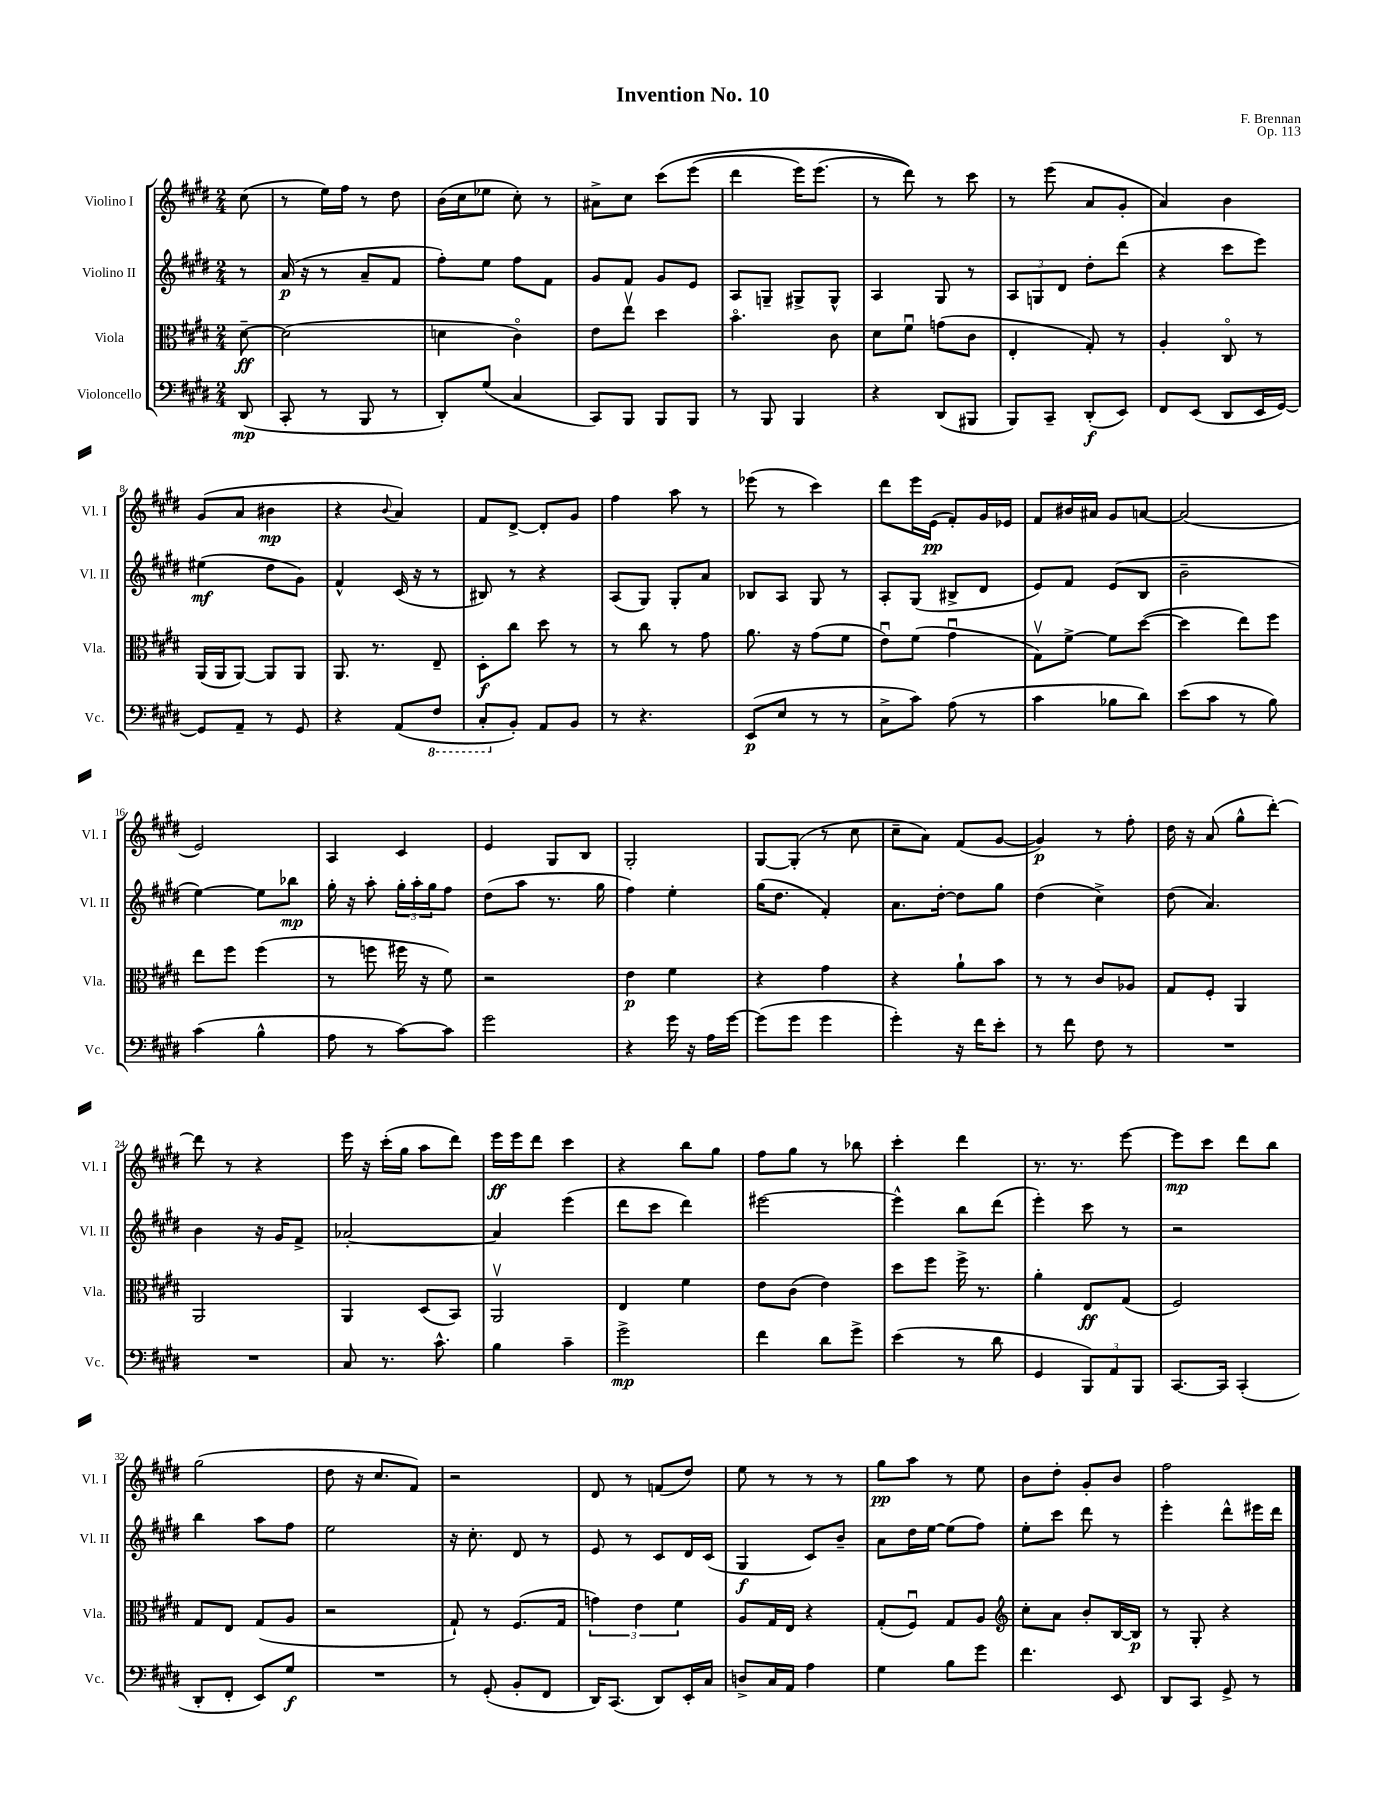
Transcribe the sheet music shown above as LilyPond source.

\header { title = "Invention No. 10" composer = "F. Brennan" opus = "Op. 113" }
<<
\new StaffGroup <<
\new Staff = "s0" \with { instrumentName = "Violino I" shortInstrumentName = "Vl. I" } {
    \clef treble \key e \major \numericTimeSignature \time 2/4 \partial 8
    cis''8( |
    r8 e''16) fis''16 r8 dis''8 |
    b'16( cis''16 ees''8 cis''8-.) r8 |
    ais'8-> cis''8 cis'''8\( e'''8( |
    dis'''4 e'''16) e'''8.( |
    r8 dis'''8)\) r8 cis'''8 |
    r8 e'''8( a'8 gis'8-. |
    a'4) b'4 |
    gis'8( a'8 bis'4\mp |
    r4 \appoggiatura { b'8 } a'4) |
    fis'8 dis'8~-> dis'8-. gis'8 |
    fis''4 a''8 r8 |
    ees'''8( r8 cis'''4) |
    dis'''8 e'''16 e'16\pp( fis'8-.) gis'16 ees'16 |
    fis'8 bis'16 ais'16 gis'8 a'8~ |
    a'2( |
    e'2) |
    a4 cis'4 |
    e'4 gis8 b8 |
    gis2-. |
    gis8~ gis8-.( r8 cis''8 |
    cis''8-- a'8) fis'8( gis'8~ |
    gis'4\p) r8 fis''8-. |
    dis''16 r16 a'8( gis''8-^ dis'''8~-.) |
    dis'''8 r8 r4 |
    e'''16 r16 cis'''16-.( gis''16 a''8 dis'''8) |
    e'''16\ff e'''16 dis'''8 cis'''4 |
    r4 b''8 gis''8 |
    fis''8 gis''8 r8 bes''8 |
    cis'''4-. dis'''4 |
    r8. r8. e'''8~ |
    e'''8\mp cis'''8 dis'''8 b''8 |
    gis''2( |
    dis''8 r16 cis''8. fis'8) |
    r2 |
    dis'8 r8 f'8( dis''8) |
    e''8 r8 r8 r8 |
    gis''8\pp a''8 r8 e''8 |
    b'8 dis''8-. gis'8-. b'8 |
    fis''2 \bar "|." |
}
\new Staff = "s1" \with { instrumentName = "Violino II" shortInstrumentName = "Vl. II" } {
    \clef treble \key e \major \numericTimeSignature \time 2/4 \partial 8
    r8 |
    a'16\p( r16 r8 a'8-- fis'8 |
    fis''8-.) e''8 fis''8 fis'8 |
    gis'8 fis'8 gis'8 e'8 |
    a8 g8-- gis8-> gis8-^ |
    a4 gis8 r8 |
    \tuplet 3/2 { a8 g8 dis'8 } dis''8-. dis'''8( |
    r4 cis'''8 e'''8) |
    eis''4\mf( dis''8 gis'8) |
    fis'4-^ cis'16( r16 r8 |
    bis8) r8 r4 |
    a8( gis8) gis8-. a'8 |
    bes8 a8 gis8 r8 |
    a8-. gis8( bis8-> dis'8 |
    e'8) fis'8 e'8( b8 |
    b'2-- |
    e''4~) e''8 bes''8\mp |
    gis''16-. r16 a''8-. \tuplet 3/2 { gis''16-. a''16-. gis''16 } fis''8 |
    dis''8( a''8 r8. gis''16 |
    fis''4) e''4-. |
    gis''16( dis''8. fis'4-.) |
    a'8. dis''16~-. dis''8 gis''8 |
    dis''4( cis''4->) |
    dis''8( a'4.) |
    b'4 r16 gis'16 fis'8-> |
    aes'2~-. |
    aes'4 e'''4( |
    dis'''8 cis'''8 dis'''4) |
    eis'''2~ |
    eis'''4-^ b''8 dis'''8( |
    e'''4-.) cis'''8 r8 |
    r2 |
    b''4 a''8 fis''8 |
    e''2 |
    r16 cis''8.-. dis'8 r8 |
    e'8 r8 cis'8 dis'16 cis'16( |
    gis4\f cis'8) b'8-- |
    a'8 dis''16 e''16~ e''8( fis''8) |
    e''8-. cis'''8 dis'''8 r8 |
    e'''4-. dis'''8-^ eis'''16 dis'''16 \bar "|." |
}
\new Staff = "s2" \with { instrumentName = "Viola" shortInstrumentName = "Vla." } {
    \clef alto \key e \major \numericTimeSignature \time 2/4 \partial 8
    dis'8~--\ff |
    dis'2( |
    d'4 cis'4\flageolet) |
    e'8 e''8\upbow dis''4 |
    b'4.\flageolet cis'8 |
    dis'8 fis'8\downbow g'8( cis'8 |
    e4-. gis8-.) r8 |
    a4-. cis8\flageolet r8 |
    a,16( a,16 a,8~) a,8 a,8 |
    a,8. r8. e8-- |
    dis8-.\f cis''8 dis''8 r8 |
    r8 cis''8 r8 gis'8 |
    a'8. r16 gis'8( fis'8 |
    e'8\downbow) fis'8( gis'4\downbow |
    gis8\upbow) fis'8~-> fis'8 dis''8~( |
    dis''4 e''8) fis''8 |
    e''8 fis''8 fis''4( |
    r8 f''8 fis''16 r16 fis'8) |
    r2 |
    e'4\p fis'4 |
    r4 gis'4 |
    r4 a'8-! b'8 |
    r8 r8 cis'8 aes8 |
    gis8 fis8-. a,4 |
    a,2 |
    a,4 dis8( b,8) |
    a,2\upbow |
    e4 fis'4 |
    e'8 cis'8( e'4) |
    dis''8 fis''8 fis''16-> r8. |
    a'4-. e8\ff gis8( |
    fis2) |
    gis8 e8 gis8( a8 |
    r2 |
    gis8-!) r8 fis8.( gis16 |
    \tuplet 3/2 { g'4) e'4 fis'4 } |
    a8 gis16 e16 r4 |
    gis8-.( fis8\downbow) gis8 a8 |
    \clef treble cis''8-. a'8 b'8-. b16~ b16\p |
    r8 gis8-. r4 \bar "|." |
}
\new Staff = "s3" \with { instrumentName = "Violoncello" shortInstrumentName = "Vc." } {
    \clef bass \key e \major \numericTimeSignature \time 2/4 \partial 8
    dis,8\mp( |
    cis,8-. r8 b,,8 r8 |
    dis,8-.) gis8( cis4 |
    cis,8) b,,8 b,,8 b,,8 |
    r8 b,,8 b,,4 |
    r4 dis,8( bis,,8 |
    b,,8) cis,8-- dis,8-.\f( e,8) |
    fis,8 e,8( dis,8 e,16 gis,16~) |
    gis,8 a,8-- r8 gis,8 |
    r4 a,8( \ottava #-1 fis,8 |
    cis,8-. \ottava #0 b,8-.) a,8 b,8 |
    r8 r4. |
    e,8\p( e8 r8 r8 |
    cis8-> cis'8) a8( r8 |
    cis'4 bes8 dis'8) |
    e'8( cis'8 r8 b8) |
    cis'4( b4-^ |
    a8 r8 cis'8~) cis'8 |
    gis'2 |
    r4 gis'16 r16 a16 gis'16~ |
    gis'8( gis'8 gis'4 |
    gis'4-.) r16 fis'16 e'8-. |
    r8 fis'8 fis8 r8 |
    R2 |
    R2 |
    cis8 r8. cis'8.-^ |
    b4 cis'4-- |
    gis'2->\mp |
    fis'4 dis'8 gis'8-> |
    e'4( r8 dis'8 |
    gis,4 \tuplet 3/2 { b,,8) a,8 b,,8 } |
    cis,8.~ cis,16 cis,4-.( |
    dis,8-. fis,8-. e,8) gis8\f |
    R2 |
    r8 gis,8-.( b,8-. fis,8 |
    dis,16) cis,8.( dis,8) e,16-. cis16 |
    d8-> cis16 a,16 a4 |
    gis4 b8 gis'8 |
    fis'4. e,8 |
    dis,8 cis,8 gis,8-> r8 \bar "|." |
}
>>
>>
